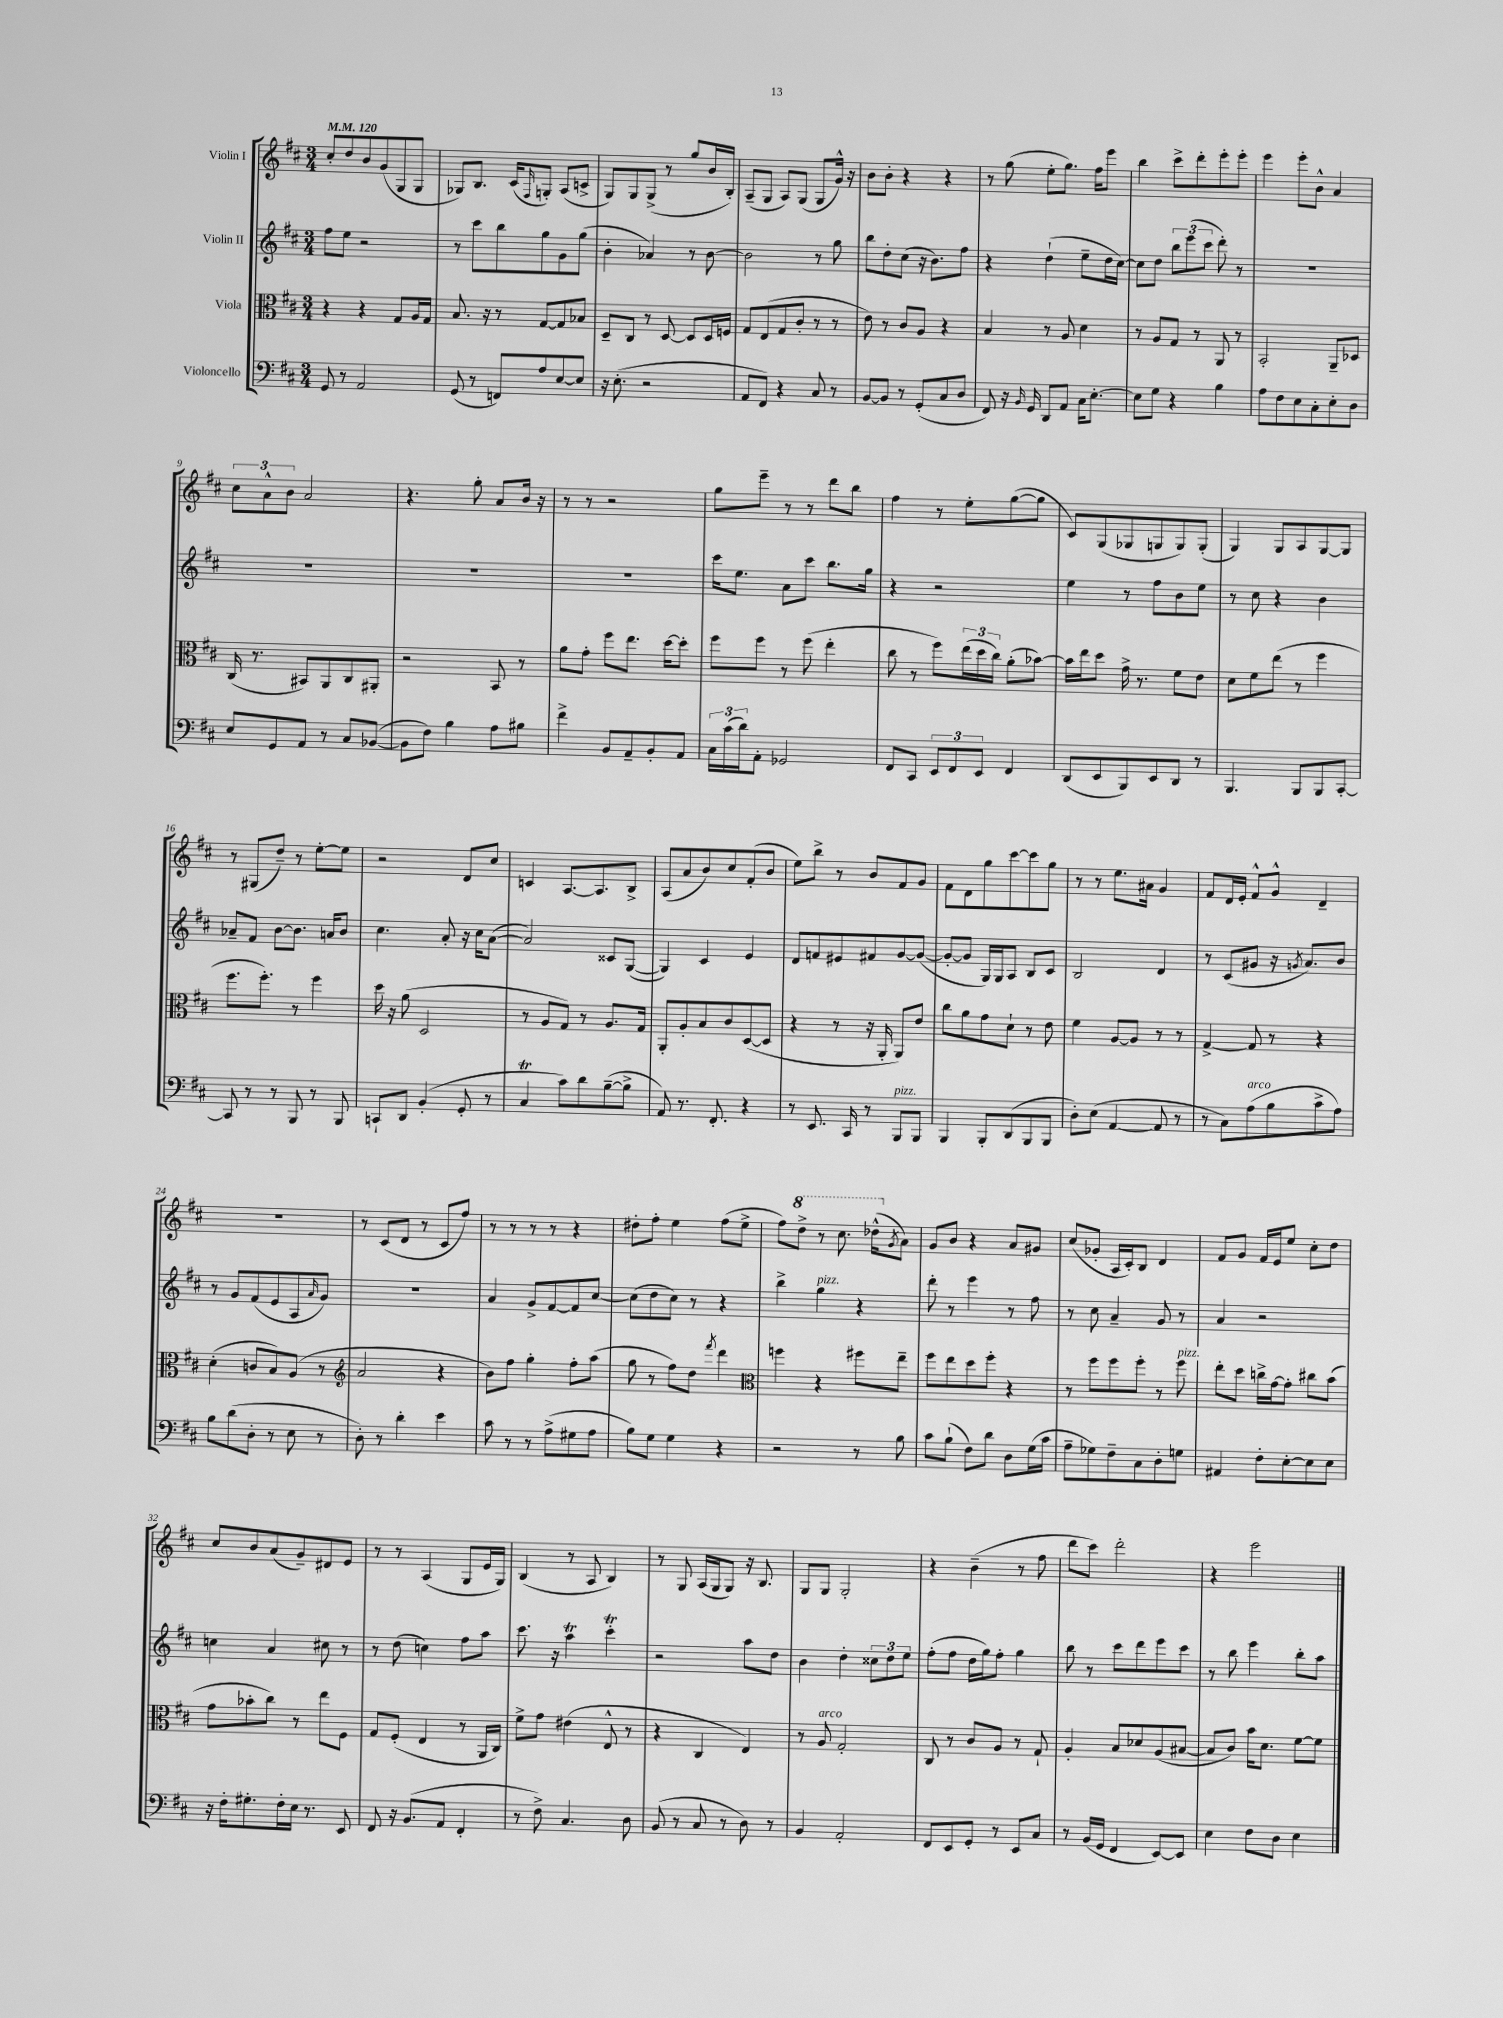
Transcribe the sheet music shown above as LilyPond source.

<<
\new StaffGroup <<
\new Staff = "s0" \with { instrumentName = "Violin I" } {
    \clef treble \key d \major \numericTimeSignature \time 3/4 \tempo 4 = 120
    cis''8-. d''8 b'8 g'8( g8 g8 |
    ges8) b8. cis'16( \grace { fis16 } g8-.) a8( c'8-> |
    g8) g8 g8->( r8 g''8 b'16 b16-.) |
    a8--( g8 a8) g8( g8 g'16-^) r16 |
    b'8 b'8-. r4 r4 |
    r8 g''8( e''8-. g''8.) fis''16 e'''8 |
    b''4 cis'''8-> d'''8-. e'''8-. e'''8-. |
    e'''4 e'''8-. b'8-^ a'4 |
    \tuplet 3/2 { cis''8 a'8-^ b'8 } a'2 |
    r4. g''8-. a'8 b'16 r16 |
    r8 r8 r2 |
    g''8 e'''8-- r8 r8 d'''8 b''8 |
    fis''4 r8 e''8-. g''8~( g''8 |
    cis'8) g8( ges8 g8 g8) g8-.( |
    g4) g8 a8 g8~ g8 |
    r8 gis8( d''8--) r8 e''8~-. e''8 |
    r2 d'8 cis''8 |
    c'4 a8.~ a8. b8-> |
    a8( a'8 b'8) cis''8 fis'8-.( b'8 |
    e''8) b''8-> r8 b'8 fis'8 g'8 |
    fis'8 d'8 g''8 cis'''8~ cis'''8 g''8 |
    r8 r8 e''8. ais'16 g'4 |
    fis'8 d'16 e'16-. fis'8-^ g'8-^ d'4-- |
    R2. |
    r8 cis'8( d'8 r8 cis'8 fis''8) |
    r8 r8 r8 r8 r4 |
    dis''8-. fis''8-. e''4 fis''8( e''8-> |
    fis''8) \ottava #1 d'''8-> r8 cis'''8. des'''16-^( \ottava #0 \acciaccatura { g'8 } a'8) |
    g'8 b'8 r4 a'8 gis'8 |
    cis''8( ges'8-. a16 cis'16-.) b8 d'4 |
    fis'8 g'8 fis'16 e'16 e''8 cis''8-. d''8 |
    cis''8 b'8 a'8( g'8--) dis'8 e'8 |
    r8 r8 a4( g8 e'16 g16) |
    b4( r8 a8 b4) |
    r8 g8 a16( g16 g8) r16 b8. |
    g8 g8 g2-. |
    r4 b'4--( r8 fis''8 |
    d'''8 cis'''8) d'''2-. |
    r4 e'''2 \bar "|." |
}
\new Staff = "s1" \with { instrumentName = "Violin II" } {
    \clef treble \key d \major \numericTimeSignature \time 3/4
    fis''8 e''8 r2 |
    r8 cis'''8 b''8 g''8 g'8 g''8( |
    b'4-. aes'4) r8 b'8~ |
    b'2 r8 g''8 |
    b''8 d''8-. cis''8( r16 b'8.) fis''8 |
    r4 d''4-!( e''8-- d''16 cis''16~) |
    cis''8 d''8 \tuplet 3/2 { b''8 e'''8( cis'''8 } d'''8-.) r8 |
    R2. |
    R2. |
    R2. |
    R2. |
    cis'''16 e''8. a'8 cis'''8 b''8. g''16 |
    r4 r2 |
    e''4 r8 fis''8 b'8 e''8 |
    r8 cis''8 r4 b'4 |
    aes'8-- fis'8 b'8~ b'8. a'16 b'8 |
    cis''4. a'8-. r16 cis''16 a'8~( |
    a'2) cisis'8 g8~( |
    g4) cis'4 e'4 |
    d'8 f'8 eis'8 fis'8 g'8~ g'8~( |
    g'8~-. g'8 g16) g16 a8 b8 cis'8 |
    b2 d'4 |
    r8 cis'8( gis'8 r16 \acciaccatura { g'8 } a'8.) b'8 |
    r8 g'8 fis'8( e'8 a8 \grace { a'16 } g'8) |
    R2. |
    a'4 g'8-> fis'8~ fis'8 cis''8~ |
    cis''8( d''8 cis''8) r8 r4 |
    b''4-> g''4^\markup { \italic "pizz." } r4 |
    d'''8-. r8 e'''4 r8 fis''8 |
    r8 cis''8 a'4-- g'8 r8 |
    a'4 r2 |
    c''4 a'4 cis''8 r8 |
    r8 d''8( c''4) fis''8 a''8 |
    cis'''8. r16 a''4\trill cis'''4-.\trill |
    r2 a''8 d''8 |
    b'4 d''4-. \tuplet 3/2 { cisis''8 d''8 e''8 } |
    fis''8-.( fis''8 d''16 g''16) fis''8-. g''4 |
    b''8 r8 cis'''8 d'''8 e'''8 cis'''8 |
    r8 b''8 e'''4 b''8-. a''8 \bar "|." |
}
\new Staff = "s2" \with { instrumentName = "Viola" } {
    \clef alto \key d \major \numericTimeSignature \time 3/4
    r4 r4 g8 a16 g16 |
    b8. r16 r8 g8~ g8 bes8 |
    d8-- cis8 r8 d8~ d8 d16 f16 |
    g8 e8( g8 cis'8-. r8 r8 |
    e'8) r8 cis'8 a8 r4 |
    b4 r8 a8 d'4 |
    r8 a8 g8 r8 a,8 r8 |
    b,2-. a,8-- des8 |
    cis16( r8. bis,8) a,8 cis8 ais,8-. |
    r2 b,8 r8 |
    a'8 g'8-. fis''8 e''8. d''16~ d''8-. |
    fis''8 fis''8 r8 fis''8( e''4-. |
    cis''8 r8 fis''8) \tuplet 3/2 { e''16( d''16 cis''16) } a'8-.( bes'8~) |
    bes'16 e''16 d''8 g'16-> r8. fis'8 e'8 |
    d'8 fis'8 e''8( r8 fis''4 |
    fis''8. fis''8.-.) r8 fis''4 |
    d''16 r16 a'8( d2 |
    r8 a8 g8) r8 a8. g16 |
    a,8-. a8-. b8 cis'8 d8~( d8 |
    r4 r8 r16 a,16-. a,8) e'8 |
    cis''8 a'8 g'8 d'8-! r8 e'8 |
    fis'4 a8~ a8 r8 r8 |
    g4~-> g8 r8 r4 |
    d'4-.( c'8 b8) a8( r8 |
    \clef treble a'2 r4 |
    b'8) fis''8 g''4-. fis''8-. a''8( |
    g''8 r8 fis''8) d''8 \acciaccatura { fis'''8 } d'''4 |
    \clef alto f''4 r4 fis''8 e''8-- |
    fis''8 e''8 d''8 fis''8-. r4 |
    r8 fis''8 fis''8 fis''8-. r8 fis''8^\markup { \italic "pizz." } |
    e''8-. d''8 c''16-> g'16~ g'8-. cis''8 b'8( |
    g'8 bes'8-. cis''8) r8 e''8 fis8 |
    g8 fis8-.( e4 r8 a,16 cis16) |
    fis'8-> g'8 eis'4( e8-^ r8 |
    r4 cis4 e4) |
    r8 a8^\markup { \italic "arco" } g2-. |
    cis8 r8 cis'8 a8 r8 g8-! |
    a4-. b8 des'8 a8( bis8~ |
    bis8 cis'8) b'16 d'8. fis'8~ fis'8 \bar "|." |
}
\new Staff = "s3" \with { instrumentName = "Violoncello" } {
    \clef bass \key d \major \numericTimeSignature \time 3/4
    g,8 r8 a,2 |
    g,8( r8 f,8) a8 e8~ e8 |
    r16 e8.-.( r2 |
    a,8 fis,8) r4 cis8 r8 |
    b,8~ b,8 r8 g,8-.( cis8 d8 |
    fis,8) r16 \grace { b,16 } g,16 d,8 a,8 cis16 e8.~-. |
    e8 g8 r4 b4 |
    a8 fis8 e8 cis8-. e8-. d8 |
    e8 g,8 a,8 r8 cis8 bes,8~( |
    bes,8 fis8) b4 a8 bis8 |
    fis'4-> b,8 a,8-- b,8-. a,8 |
    \tuplet 3/2 { cis16 cis'16( d'16) } a,8-. ges,2 |
    fis,8 cis,8 \tuplet 3/2 { e,8 fis,8 e,8 } fis,4 |
    d,8( e,8 b,,8) e,8 d,8 r8 |
    b,,4. b,,8 b,,8 cis,8~-. |
    cis,8 r8 r8 b,,8 r8 b,,8 |
    c,8-! d,8 b,4-.( g,8-. r8 |
    cis4\trill cis'8) d'8 b8~--( b8-> |
    a,8) r8. fis,8.-. r4 |
    r8 e,8. cis,16 r8 b,,8^\markup { \italic "pizz." } b,,8 |
    b,,4 b,,8-. d,8( b,,8 b,,8 |
    d8-.) e8( a,4~ a,8 r8 |
    r8 cis8) a8^\markup { \italic "arco" }( b8 cis'8-> a8) |
    b8 d'8( d8-. r8 e8 r8 |
    d8-.) r8 d'4-. e'4 |
    cis'8 r8 r8 a8->( gis8 a8 |
    b8) g8 g4 r4 |
    r2 r8 b8 |
    cis'8 b8-!( fis8) d'8 d8 g16( cis'16 |
    a8-- ges8) fis8-- cis8 d8-. g8 |
    ais,4 fis8-. e8~-. e8 e8 |
    r16 fis16-. gis8.-. fis16-. e16 r8. e,8 |
    fis,8 r16 b,8.( a,8 fis,4-. |
    r8 fis8->) cis4. d8 |
    b,8( r8 cis8 r8 d8) r8 |
    b,4 a,2-. |
    fis,8 e,8 g,8-. r8 e,8 cis8 |
    r8 b,16( g,16 fis,4 e,8~) e,8 |
    e4 fis8 d8 e4 \bar "|." |
}
>>
>>
